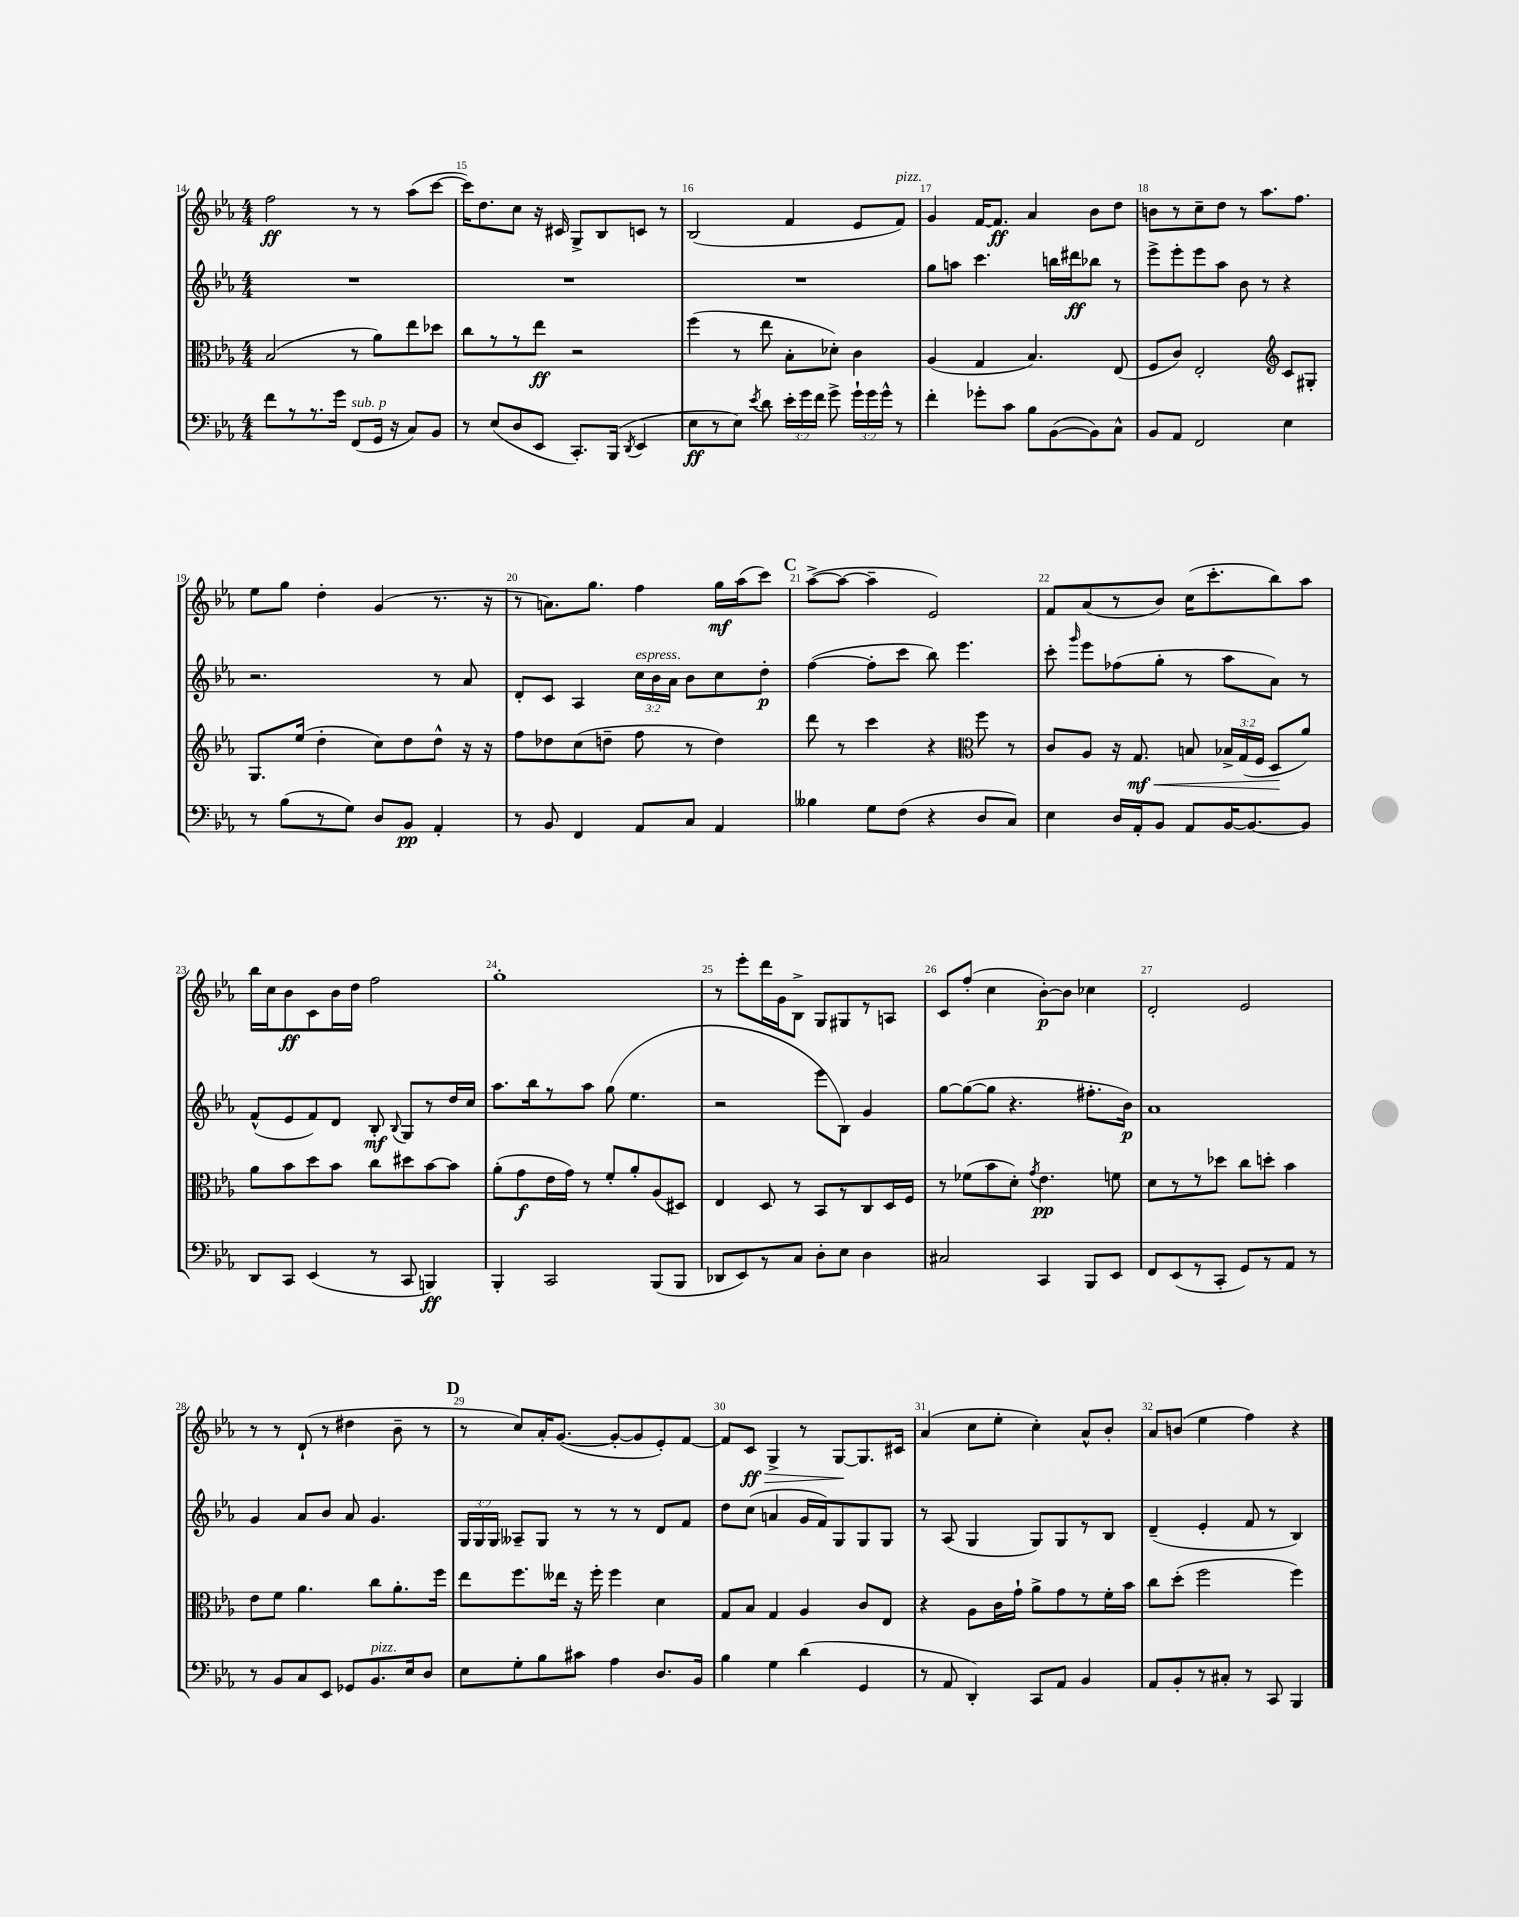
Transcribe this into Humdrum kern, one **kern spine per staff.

**kern	**kern	**kern	**kern
*staff4	*staff3	*staff2	*staff1
*clefF4	*clefC3	*clefG2	*clefG2
*k[b-e-a-]	*k[b-e-a-]	*k[b-e-a-]	*k[b-e-a-]
*M4/4	*M4/4	*M4/4	*M4/4
8f	(2B-	1r	2ff
8r	.	.	.
8.r	.	.	.
16g	.	.	.
(8FF	8r	.	8r
16GG	8a-)	.	8r
16r	.	.	.
8C)	8ee-	.	(8aa-
8BB-	8dd-	.	[8ccc
=	=	=	=
8r	8cc	1r	16ccc])
.	.	.	8.dd
(8E-	8r	.	.
8D	8r	.	8cc
8EE-	8ee-	.	16r
.	.	.	16c#
8.CC')	2r	.	8G^
.	.	.	8B-
(16BBB-	.	.	.
8qDD	.	.	.
4EE-	.	.	8c
.	.	.	8r
=	=	=	=
8E-	(4ff	1r	(2B-
8r	.	.	.
8E-)	8r	.	.
8qe-	.	.	.
8d	8ee-	.	.
24e-'	8B-'	.	4f
24g	.	.	.
24f	.	.	.
8g^	8d-')	.	.
24g`	4c	.	8e-
24g	.	.	.
24g^^	.	.	.
8r	.	.	8f)
=	=	=	=
4f'	(4A-	8gg	4g
.	.	8aa	.
8g-'	4G	4.ccc	[16f
.	.	.	8.f]
8c	.	.	.
8B-	4.B-)	.	4a-
([8BB-	.	16bb	.
.	.	16ddd#	.
8BB-])	.	8bb-	8b-
8C^^	(8E-	8r	8dd
=	=	=	=
8BB-	8F	8eee-^	8b
8AA-	8c)	8eee-'	8r
2FF	2E-'	8eee-	8cc~
.	.	8aa-	8dd
.	.	8b-	8r
.	.	8r	8.aa-
*	*clefG2	*	*
4E-	8c	4r	.
.	.	.	8.ff
.	8G#'	.	.
=	=	=	=
8r	8.G	2.r	8ee-
(8B-	.	.	8gg
.	(16ee-	.	.
8r	4dd'	.	4dd'
8G)	.	.	.
8D	8cc)	.	(4g
8BB-	8dd	.	.
4AA-'	8dd^^	8r	8.r
.	16r	8a-	.
.	16r	.	16r
=	=	=	=
8r	8ff	8d'	8r
8BB-	8dd-	8c	8.a)
4FF	(8cc	4A-	.
.	.	.	8.gg
.	8dd~	.	.
8AA-	8ff	24cc	4ff
.	.	24b-	.
.	.	24a-	.
8C	8r	8b-	.
4AA-	4dd)	8cc	16gg
.	.	.	(16aa-
.	.	8dd'	8ccc)
=	=	=	=
4B--	8ddd	([4ff	([8aa-^
.	8r	.	8aa-_
8G	4ccc	8ff']	4aa-~]
(8F	.	8ccc	.
4r	4r	8bb-)	2e-)
.	.	4.eee-	.
*	*clefC3	*	*
8D	8ff	.	.
8C)	8r	.	.
=	=	=	=
4E-	8c	8ccc'	8f
.	.	16qqggg	.
.	8A-	8eee-	(8a-
16D	16r	(8ff-	8r
16AA-'	8.G	.	.
8BB-	.	8gg'	8b-)
8AA-	8B	8r	(16cc
.	.	.	8.ccc'
[16BB-	24B-^	8aa-	.
.	(24G	.	.
8.BB-_	.	.	.
.	24F	.	.
.	8D	8a-)	8bb-)
8BB-]	8a-)	8r	8aa-
=	=	=	=
8DD	8a-	(8f^^	16bb-
.	.	.	16cc
8CC	8b-	8e-	8b-
(4EE-	8dd	8f)	8c
.	8b-	8d	16b-
.	.	.	16dd
8r	8cc	8B-'	2ff
.	.	8qqB-	.
8CC	8dd#	8G	.
4BBB)	[8b-	8r	.
.	8b-]	16dd	.
.	.	16cc	.
=	=	=	=
4BBB-'	(8a-'	8.aa-	1gg'
.	8g	.	.
.	.	16bb-	.
2CC	16e-	8r	.
.	16g)	.	.
.	8r	8aa-	.
.	8f'	(8gg	.
.	8a-'	4.ee-	.
(8BBB-	(8A-	.	.
8BBB-	8D#)	.	.
=	=	=	=
8DD-	4E-	2r	8r
8EE-)	.	.	8eee-'
8r	8D	.	16ddd
.	.	.	16g
8C	8r	.	8B-^
8D'	8BB-	8eee-	8G
8E-	8r	8B-)	8G#
4D	8C	4g	8r
.	16D	.	8A
.	16F	.	.
=	=	=	=
2C#	8r	[8gg	8c
.	(8f-	(8gg_	(8ff'
.	8b-	8gg]	4cc
.	8d')	4.r	.
.	8qg	.	.
4CC	4.e-	.	[8b-')
.	.	.	8b-]
8BBB-	.	8.ff#'	4cc-
8EE-	8f	.	.
.	.	16b-)	.
=	=	=	=
8FF	8d	1a-	2d'
(8EE-	8r	.	.
8r	8r	.	.
8CC'	8dd-	.	.
8GG)	8cc	.	2e-
8r	8dd'	.	.
8AA-	4b-	.	.
8r	.	.	.
=	=	=	=
8r	8e-	4g	8r
8BB-	8f	.	8r
8C	4.a-	8a-	(8d`
8EE-	.	8b-	8r
8GG-	.	8a-	4dd#
8.BB-	8cc	4.g	.
.	8.a-'	.	8b-~
16E-	.	.	.
8D	.	.	8r
.	16ff	.	.
=	=	=	=
8E-	8ee-	24G	8r
.	.	24G	.
.	.	24G	.
8G'	8.ff	8A--~	8cc)
8B-	.	8G	16a-'
.	16ee--	.	([8.g
8c#	16r	8r	.
.	16ff'	.	.
4A-	4ff	8r	8g'_
.	.	8r	8g]
8.D	4d	8d	8e-')
.	.	8f	[8f
16BB-	.	.	.
=	=	=	=
4B-	8G	8dd	8f]
.	8B-	(8cc	8c
4G	4G	4a	4G^
(4d	4A-	16g	8r
.	.	16f)	.
.	.	8G	[8G
4GG	8c	8G	8.G]
.	8E-	8G	.
.	.	.	16c#
=	=	=	=
8r	4r	8r	(4a-
8AA-	.	(8A-	.
4DD')	8A-	4G	8cc
.	16c	.	8ee-'
.	16g`	.	.
8CC	8a-^	8G)	4cc')
8AA-	8g	8G	.
4BB-	8r	8r	8a-^^
.	16f'	8B-	8b-'
.	16b-	.	.
=	=	=	=
8AA-	8cc	(4d~	8a-
8BB-'	(8dd'	.	(8b
8r	2ff	4e-'	4ee-
8C#'	.	.	.
8r	.	8f	4ff)
8CC	.	8r	.
4BBB-	4ff)	4B-)	4r
==	==	==	==
*-	*-	*-	*-
